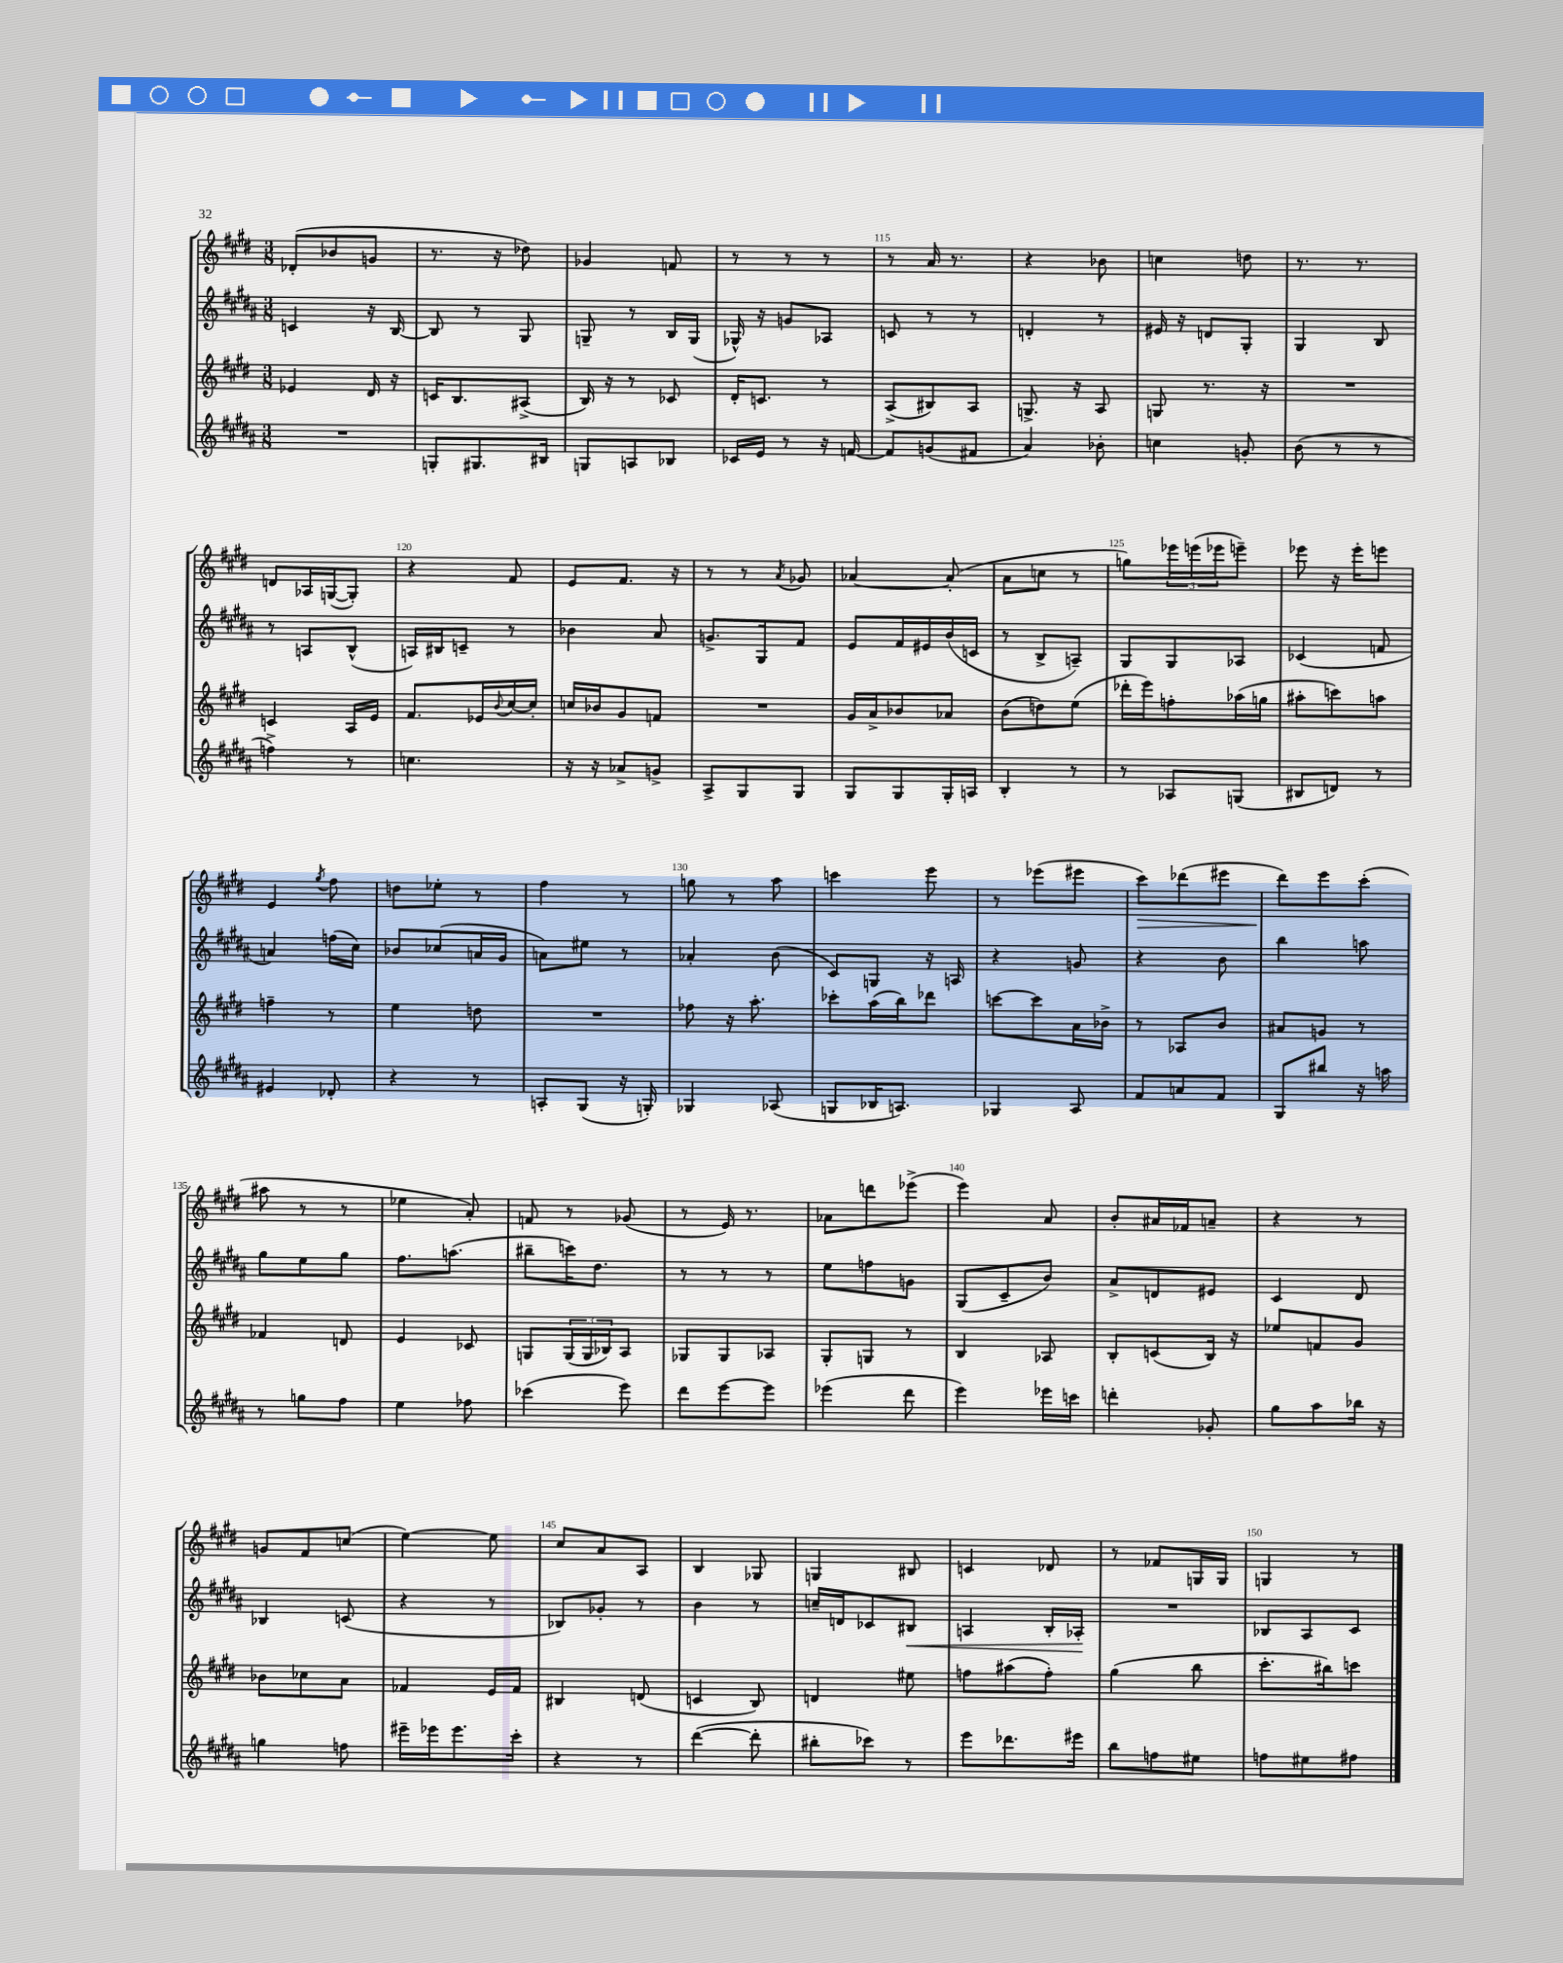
<<
\new StaffGroup <<
\new Staff = "s0" {
    \clef treble \key e \major \numericTimeSignature \time 3/8
    des'8-.( bes'8 g'8 |
    r8. r16 des''8) |
    ges'4 f'8 |
    r8 r8 r8 |
    r8 a'16 r8. |
    r4 bes'8 |
    c''4 d''8 |
    r8. r8. |
    d'8 aes16 g16~( g8-.) |
    r4 fis'8 |
    e'8 fis'8. r16 |
    r8 r8 \acciaccatura { a'8 } ges'8 |
    aes'4~ aes'8-.( |
    a'8 c''8 r8 |
    g''8) \tuplet 3/2 { ees'''16 e'''16( ees'''16 } e'''8--) |
    ees'''8 r16 ees'''16-. e'''8 |
    e'4 \acciaccatura { gis''8 } fis''8 |
    d''8 ees''8-. r8 |
    fis''4 r8 |
    g''8 r8 a''8 |
    c'''4 e'''8 |
    r8 ees'''8( eis'''8 |
    cis'''8\>) des'''8( eis'''8 |
    dis'''8\!) e'''8 cis'''8-.( |
    ais''8 r8 r8 |
    ees''4 a'8-.) |
    f'8 r8 ges'8( |
    r8 e'16) r8. |
    aes'8 d'''8 ees'''8->( |
    e'''4) a'8 |
    b'8-. ais'16 fes'16 a'8-- |
    r4 r8 |
    g'8 fis'8 c''8( |
    e''4~) e''8 |
    cis''8 a'8 a8 |
    b4 ges8 |
    g4 bis8 |
    c'4 des'8 |
    r8 fes'8 g16 g16 |
    g4 r8 \bar "|." |
}
\new Staff = "s1" {
    \clef treble \key b \major \numericTimeSignature \time 3/8
    c'4 r16 b16~ |
    b8 r8 gis8 |
    g8-- r8 b16 g16( |
    ges16-^) r16 g'8 aes8 |
    c'8 r8 r8 |
    d'4-. r8 |
    eis'16 r16 d'8 gis8-. |
    gis4 b8 |
    r8 a8 b8-^( |
    a16) bis16 c'8-- r8 |
    bes'4 ais'8 |
    g'8.-> gis16 fis'8 |
    e'8 fis'16 eis'16 b'16( c'16 |
    r8 b8-> a8--) |
    gis8 gis8 aes8 |
    ces'4( f'8 |
    a'4) f''16( cis''16) |
    bes'8 ces''8( a'16 gis'16 |
    a'8) eis''8 r8 |
    aes'4-. b'8( |
    cis'8) g8 r16 a16 |
    r4 g'8 |
    r4 b'8 |
    b''4 a''8 |
    gis''8 e''8 gis''8 |
    fis''8. a''8.( |
    bis''8-- c'''16) dis''8. |
    r8 r8 r8 |
    e''8 f''8 g'8 |
    gis8( cis'8-- b'8) |
    ais'8-> d'8 eis'8 |
    cis'4 dis'8 |
    bes4 c'8( |
    r4 r8 |
    bes8) ges'8-. r8 |
    b'4 r8 |
    c''16-- d'16 ces'8 bis8\< |
    a4 b16-. aes16-.\! |
    R4. |
    bes8 ais8 cis'8 \bar "|." |
}
\new Staff = "s2" {
    \clef treble \key e \major \numericTimeSignature \time 3/8
    ees'4 dis'16 r16 |
    c'16 b8. ais8->( |
    b16) r16 r8 ces'8 |
    dis'16-. c'8. r8 |
    a8->( bis8) a8 |
    g8.-> r16 a8 |
    g8 r8. r16 |
    R4. |
    c'4 a16 e'16 |
    fis'8. ees'16 \appoggiatura { b'8 } cis''16~ cis''16-. |
    c''16 bes'16 gis'8 f'8 |
    R4. |
    gis'16 a'16-> bes'8 aes'8 |
    b'8( d''8) e''8( |
    des'''16-. e'''16) f''8-. aes''16( g''16 |
    ais''8-. c'''8) a''8 |
    f''4-- r8 |
    e''4 d''8 |
    R4. |
    fes''8 r16 a''8.-. |
    ces'''8-. a''16( b''16) des'''8 |
    c'''8~ c'''8 a'16 bes'16-> |
    r8 aes8 b'8 |
    ais'8 g'8 r8 |
    fes'4 d'8 |
    e'4 ces'8 |
    g8 \tuplet 3/2 { g16( g16 bes16) } a8 |
    ges8 ges8 aes8 |
    gis8-. g8 r8 |
    b4 aes8 |
    b8-. c'8( b16) r16 |
    ees''8 f'8 gis'8 |
    bes'8 ces''8 a'8 |
    fes'4 e'16 fes'16 |
    bis4 d'8( |
    c'4 b8) |
    d'4 eis''8 |
    f''8 ais''8( f''8-.) |
    gis''4( b''8 |
    cis'''8.-. bis''16) c'''8 \bar "|." |
}
\new Staff = "s3" {
    \clef treble \key b \major \numericTimeSignature \time 3/8
    R4. |
    g8-. gis8. bis16 |
    g8 a8 bes8 |
    ces'16 e'16 r8 r16 f'16~ |
    f'8 g'8( fis'8 |
    ais'4) bes'8-. |
    c''4 g'8-. |
    b'8( r8 r8 |
    f''4->) r8 |
    c''4. |
    r16 r16 aes'8-> g'8-> |
    ais8-> gis8 gis8 |
    gis8 gis8 gis16-. a16 |
    b4-. r8 |
    r8 aes8 g8( |
    bis8 d'8) r8 |
    eis'4 des'8-. |
    r4 r8 |
    a8-. gis8( r16 g16-.) |
    ges4 aes8( |
    g8 bes16 a8.) |
    ges4 ais8 |
    fis'8 a'8 fis'8 |
    gis8 bis''8 r16 a''16 |
    r8 g''8 fis''8 |
    e''4 fes''8 |
    ces'''4( e'''8) |
    dis'''8 e'''8~ e'''8 |
    ees'''4( dis'''8 |
    e'''4) ees'''16 c'''16 |
    d'''4-. ges'8-. |
    gis''8 ais''8 bes''16 r16 |
    g''4 f''8 |
    eis'''16-- ees'''16 ees'''8. cis'''16-. |
    r4 r8 |
    dis'''4~( dis'''8-. |
    bis''8-. ces'''8) r8 |
    e'''8 des'''8. eis'''16 |
    b''8 f''8 eis''8 |
    f''8 eis''8 fis''8 \bar "|." |
}
>>
>>
\layout { \context { \Score currentBarNumber = #111 \override BarNumber.break-visibility = ##(#f #t #t) barNumberVisibility = #(every-nth-bar-number-visible 5) } }
